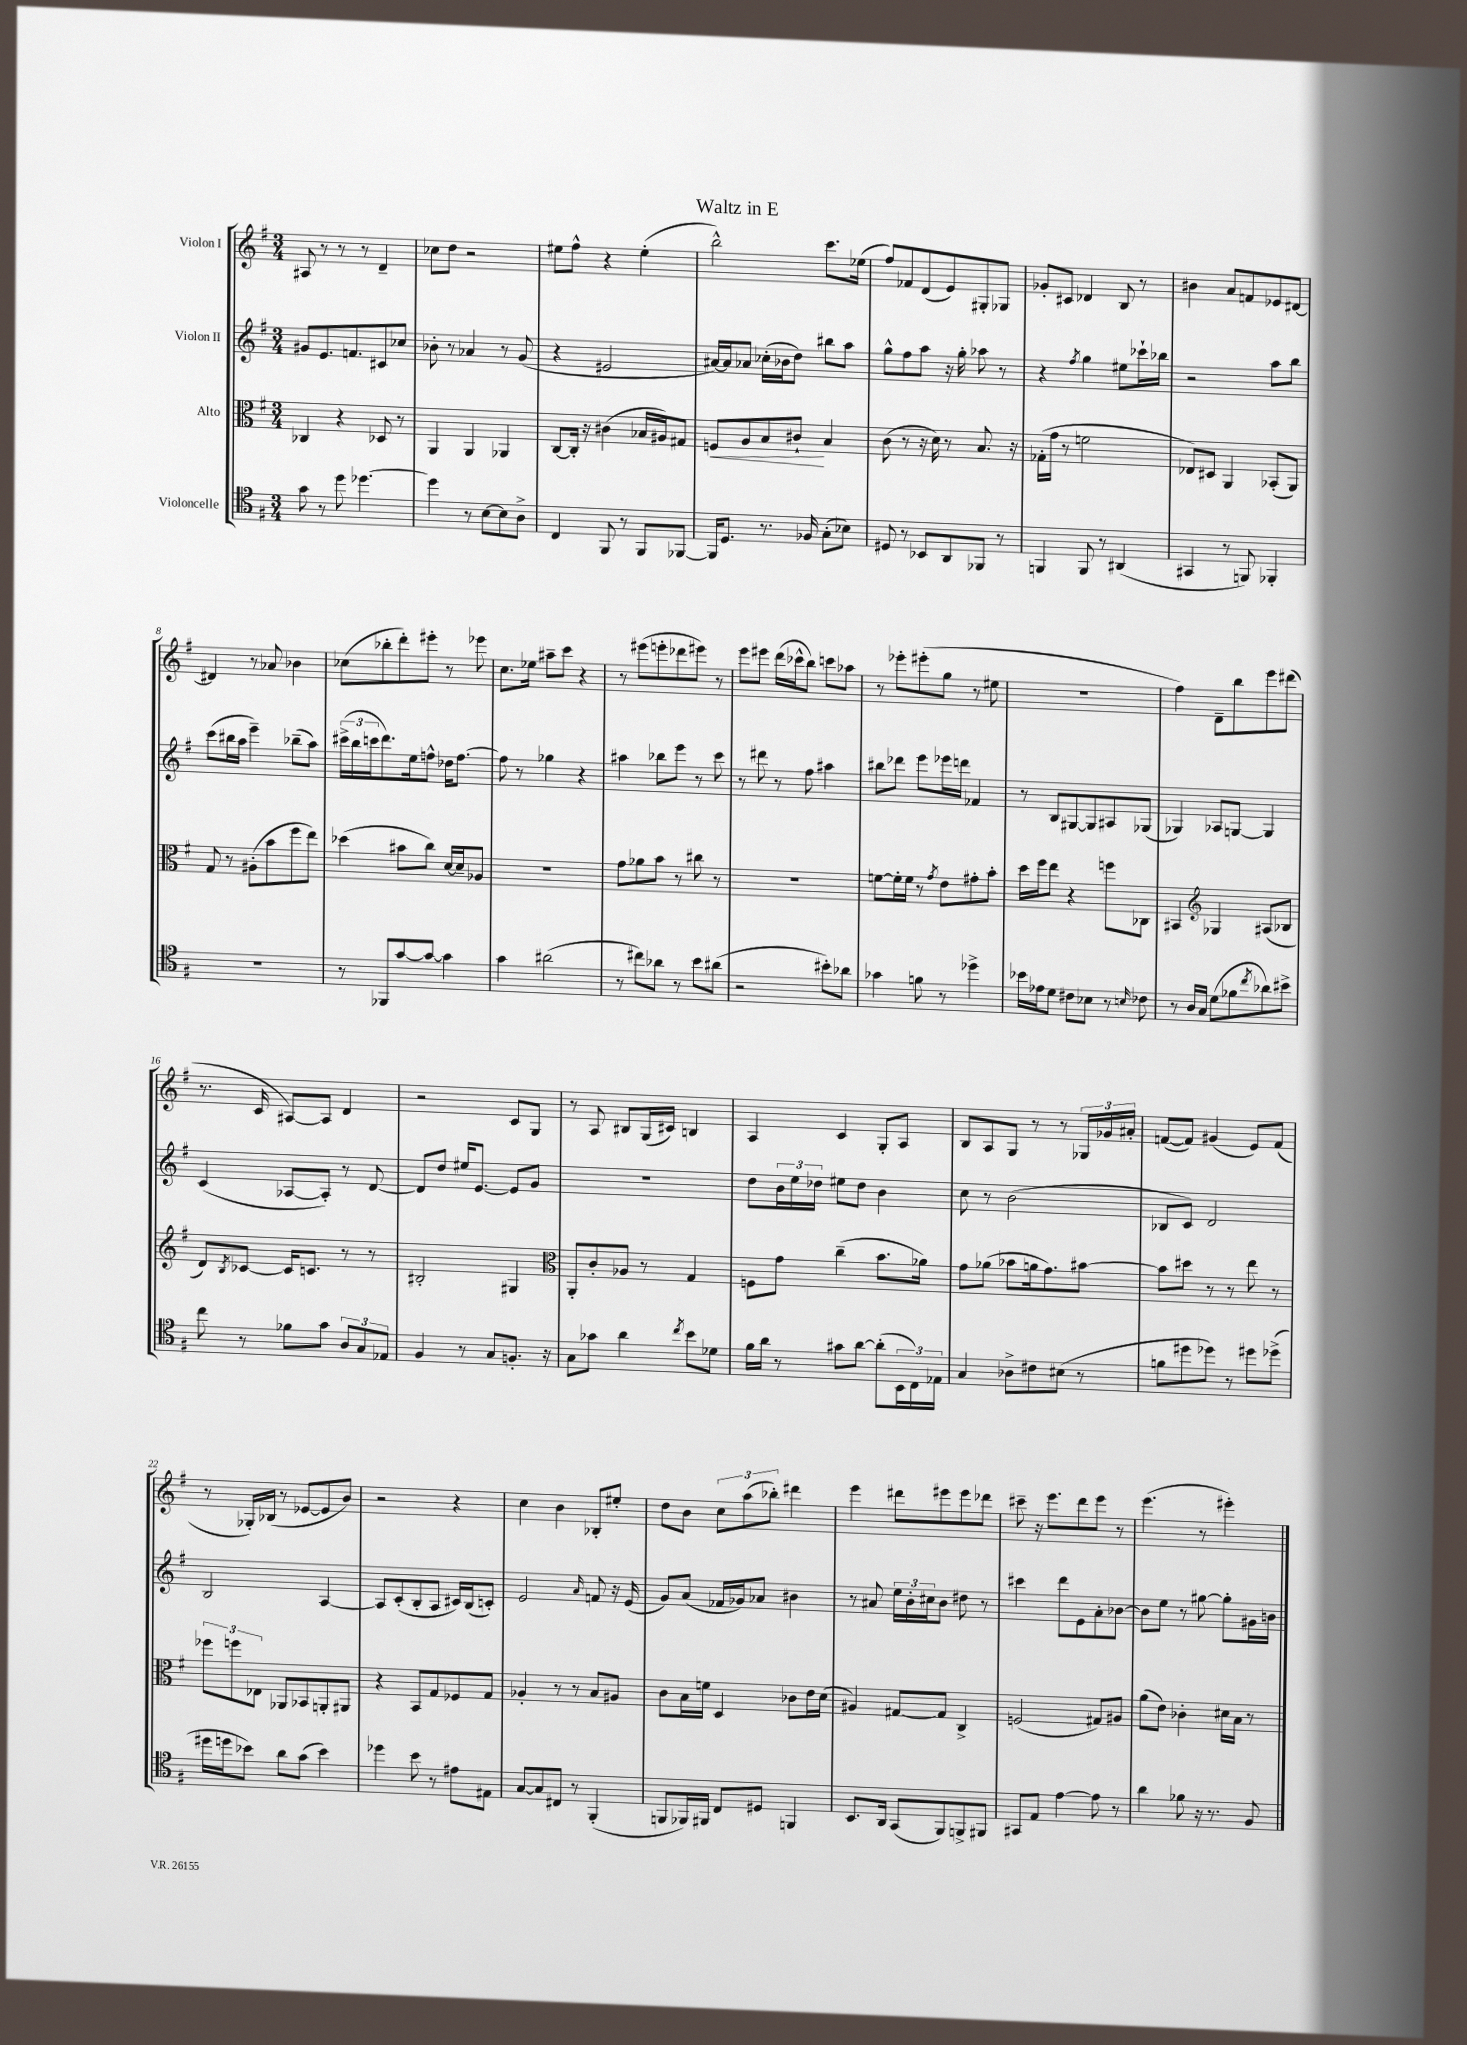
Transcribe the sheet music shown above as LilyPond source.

\header { title = "Waltz in E" }
<<
\new StaffGroup <<
\new Staff = "s0" \with { instrumentName = "Violon I" } {
    \clef treble \key g \major \numericTimeSignature \time 3/4
    ais8 r8 r8 r8 d'4-- |
    ces''8 d''8 r2 |
    eis''8 fis''8-^ r4 eis''4-.( |
    b''2-^) c'''8. ees''16( |
    fis''8) fes'8 d'8( e'8) gis8-. ges8 |
    ges'8-. cis'8 des'4 b8 r8 |
    bis'4 a'8 f'8 ees'8 dis'8~ |
    dis'4 r8 aes'8 bes'4 |
    ces''8( bes''8-. d'''8-.) eis'''8-. r8 ees'''8 |
    c''8. ees''16 ais''8-- c'''8 r4 |
    r8 eis'''8( e'''8-. des'''8 eis'''8) r8 |
    e'''8 eis'''8 d'''16( ces'''16-^ b''8) c'''8 aes''8 |
    r8 ees'''8-. eis'''8-.( g''8 r8 eis''8 |
    R2. |
    fis''4) d'8-- b''8 e'''8 dis'''8( |
    r8. c'16 ais8~) ais8 d'4 |
    r2 c'8 g8 |
    r8 a8 bis8 g16( cis'16) b4 |
    a4 c'4 g8-. a8 |
    b8 a8 g8 r8 r8 \tuplet 3/2 { ges16 ges'16 ais'16-. } |
    f'8~( f'8) gis'4( e'8) f'8( |
    r8 ges16-.) bes16( r8 ees'8~ ees'8 b'8) |
    r2 r4 |
    c''4 b'4 bes8-. eis''8-. |
    d''8 b'8 \tuplet 3/2 { c''8 a''8( bes''8-.) } dis'''4 |
    e'''4 dis'''8 eis'''8 eis'''8 des'''8 |
    cis'''8-- r16 e'''8. d'''8 e'''8 r8 |
    e'''4.( r8 eis'''4-.) \bar "|." |
}
\new Staff = "s1" \with { instrumentName = "Violon II" } {
    \clef treble \key g \major \numericTimeSignature \time 3/4
    gis'8 e'8. f'8. cis'8 ces''8 |
    bes'8-. r8 aes'4 r8 g'8( |
    r4 eis'2 |
    ais'16~) ais'16 aes'8 ces''16-.( bes'16 d''8) bis''8 a''8 |
    g''8-^ fis''8 a''8 r16 g''16-. aes''8 r8 |
    r4 \acciaccatura { fis''8 } g''4 eis''8 ces'''16-! bes''16 |
    r2 a''8 b''8 |
    c'''8( bis''16 a''16 e'''4--) bes''8--( a''8) |
    \tuplet 3/2 { cis'''16->( b''16 c'''16 } d'''8.) e''16 f''8-^ des''16 f''8.~ |
    f''8 r8 ges''4 r4 |
    ais''4 bes''8 e'''8 r8 c'''8 |
    r8 dis'''8 r8 fis''8 ais''4 |
    bis''8 des'''8 e'''8 ees'''16 d'''16 fes'4 |
    r8 b8 gis8~ gis8 ais8 ges8( |
    ges4) aes8 g8~ g4 |
    c'4( aes8~ aes8-.) r8 d'8~ |
    d'8 d''8 eis''16 e'8.~ e'8 g'8 |
    R2. |
    d''8 \tuplet 3/2 { b'16 e''16 des''16 } eis''8 des''8 b'4 |
    c''8 r8 b'2( |
    bes8 c'8) d'2 |
    b2 a4~ |
    a8 c'8-.( b8-. a8 cis'16) b16( c'8-.) |
    e'2 \grace { a'16 } f'8 r16 e'16( |
    g'8) a'8( fes'16 ges'16) aes'8 bis'4 |
    r8 ais'8 \tuplet 3/2 { e''16 b'16-. cis''16 } b'8 dis''8 r8 |
    cis'''4 d'''8 e'8 a'8-. bes'8~ |
    bes'8 e''8 r8 gis''8~ gis''8-. gis'16 b'16 \bar "|." |
}
\new Staff = "s2" \with { instrumentName = "Alto" } {
    \clef alto \key g \major \numericTimeSignature \time 3/4
    ces4 r4 des8 r8 |
    a,4 a,4 aes,4 |
    c8~ c16-. r16 cis'4( bes16 ais16) gis8 |
    f8\< a8 b8 cis'8-!\! b4 |
    c'8( r8 r16 d'16) r8 b8. r16 |
    ges16-.( g'16 r8 f'2 |
    ees8) dis8 a,4 bes,8-.( a,8) |
    g8 r8 ais8-.( b'8 fis''8 e''8) |
    des''4( bis'8 c''8) d'16~ d'16-- aes8 |
    R2. |
    g'8 aes'8 b'8 r8 cis''8 r8 |
    R2. |
    f'8~ f'16-. f'16 r8 \acciaccatura { g'8 } e'8 gis'8-. b'8-. |
    d''16 fis''16 e''8 r4 f''8 ces8 |
    bis,4 \clef treble ges4 ais8( bes8 |
    d'8) \acciaccatura { b8 } ces'8~ ces'16 c'8. r8 r8 |
    bis2-. gis4 |
    \clef alto a,8-. c'8-. aes8 r8 g4 |
    f8 g'8 c''4--( b'8. aes'16) |
    g'8 aes'8( bes'8 a'16 g'8.) bis'8~ |
    bis'8 dis''8 r8 r8 e''8 r8 |
    \tuplet 3/2 { fes''8 f''8 ees8 } aes,8 bes,8 a,8-. ais,8 |
    r4 b,8 g8 fes8 g8 |
    aes4-. r8 r8 b8 ais8 |
    c'8 b16 f'16 d4 ces'8 e'16 d'16( |
    ais4) gis8~ gis8 c4-> |
    f2( gis8) ais8 |
    a'8( e'8) ces'4-. dis'16 b16 r8 \bar "|." |
}
\new Staff = "s3" \with { instrumentName = "Violoncelle" } {
    \clef tenor \key g \major \numericTimeSignature \time 3/4
    g'8 r8 d''8 des''4.~ |
    des''4 r8 b8~ b8 a8-> |
    c4 fis,8 r8 fis,8 fes,8~ |
    fes,16 d8. r8. fes16 g8-.( bes8) |
    dis8 r8 bes,8 a,8 fes,8 r8 |
    f,4 f,8 r8 ais,4( |
    gis,4 r8 f,8) fes,4-. |
    R2. |
    r8 fes,8 g'8~ g'8~ g'4 |
    g'4 ais'2( |
    r8 cis''8) aes'8 r8 b'8 ais'8( |
    r2 bis'8-.) aes'8 |
    ges'4 f'8 r8 des''4-> |
    bes'16 ees'16 d'8 cis'8 bes8 r8 \grace { b16 } ces'8 |
    r8 a16 g16 d'8( fes'8 \acciaccatura { c''8 } aes'8) bis'8-> |
    c''8 r8 fes'8 g'8 \tuplet 3/2 { a8 g8 ees8 } |
    fis4 r8 g8 f8.-. r16 |
    g8 ges'8 a'4 \acciaccatura { c''8 } b'8 des'8 |
    fis'16 a'16 r8 gis'8 a'8~ a'8-.( \tuplet 3/2 { b,16 c16) ees16 } |
    g4 aes8-> cis'8 bis8( r8 |
    f'8 dis''8 des''8) r8 dis''8 des''8->( |
    dis''16 d''16 bes'8) a'8 g'8( bes'4) |
    des''4 b'8 r8 eis'8 eis8 |
    g8~ g8 cis8 r8 fis,4-.( |
    f,8 fes,16) fis,16 c8 dis8 f,4 |
    b,8. a,16 g,8( fis,8) f,8-> fis,8 |
    gis,8 e8 e'4~ e'8 r8 |
    a'4 fes'8 r16 r8. fis8 \bar "|." |
}
>>
>>
